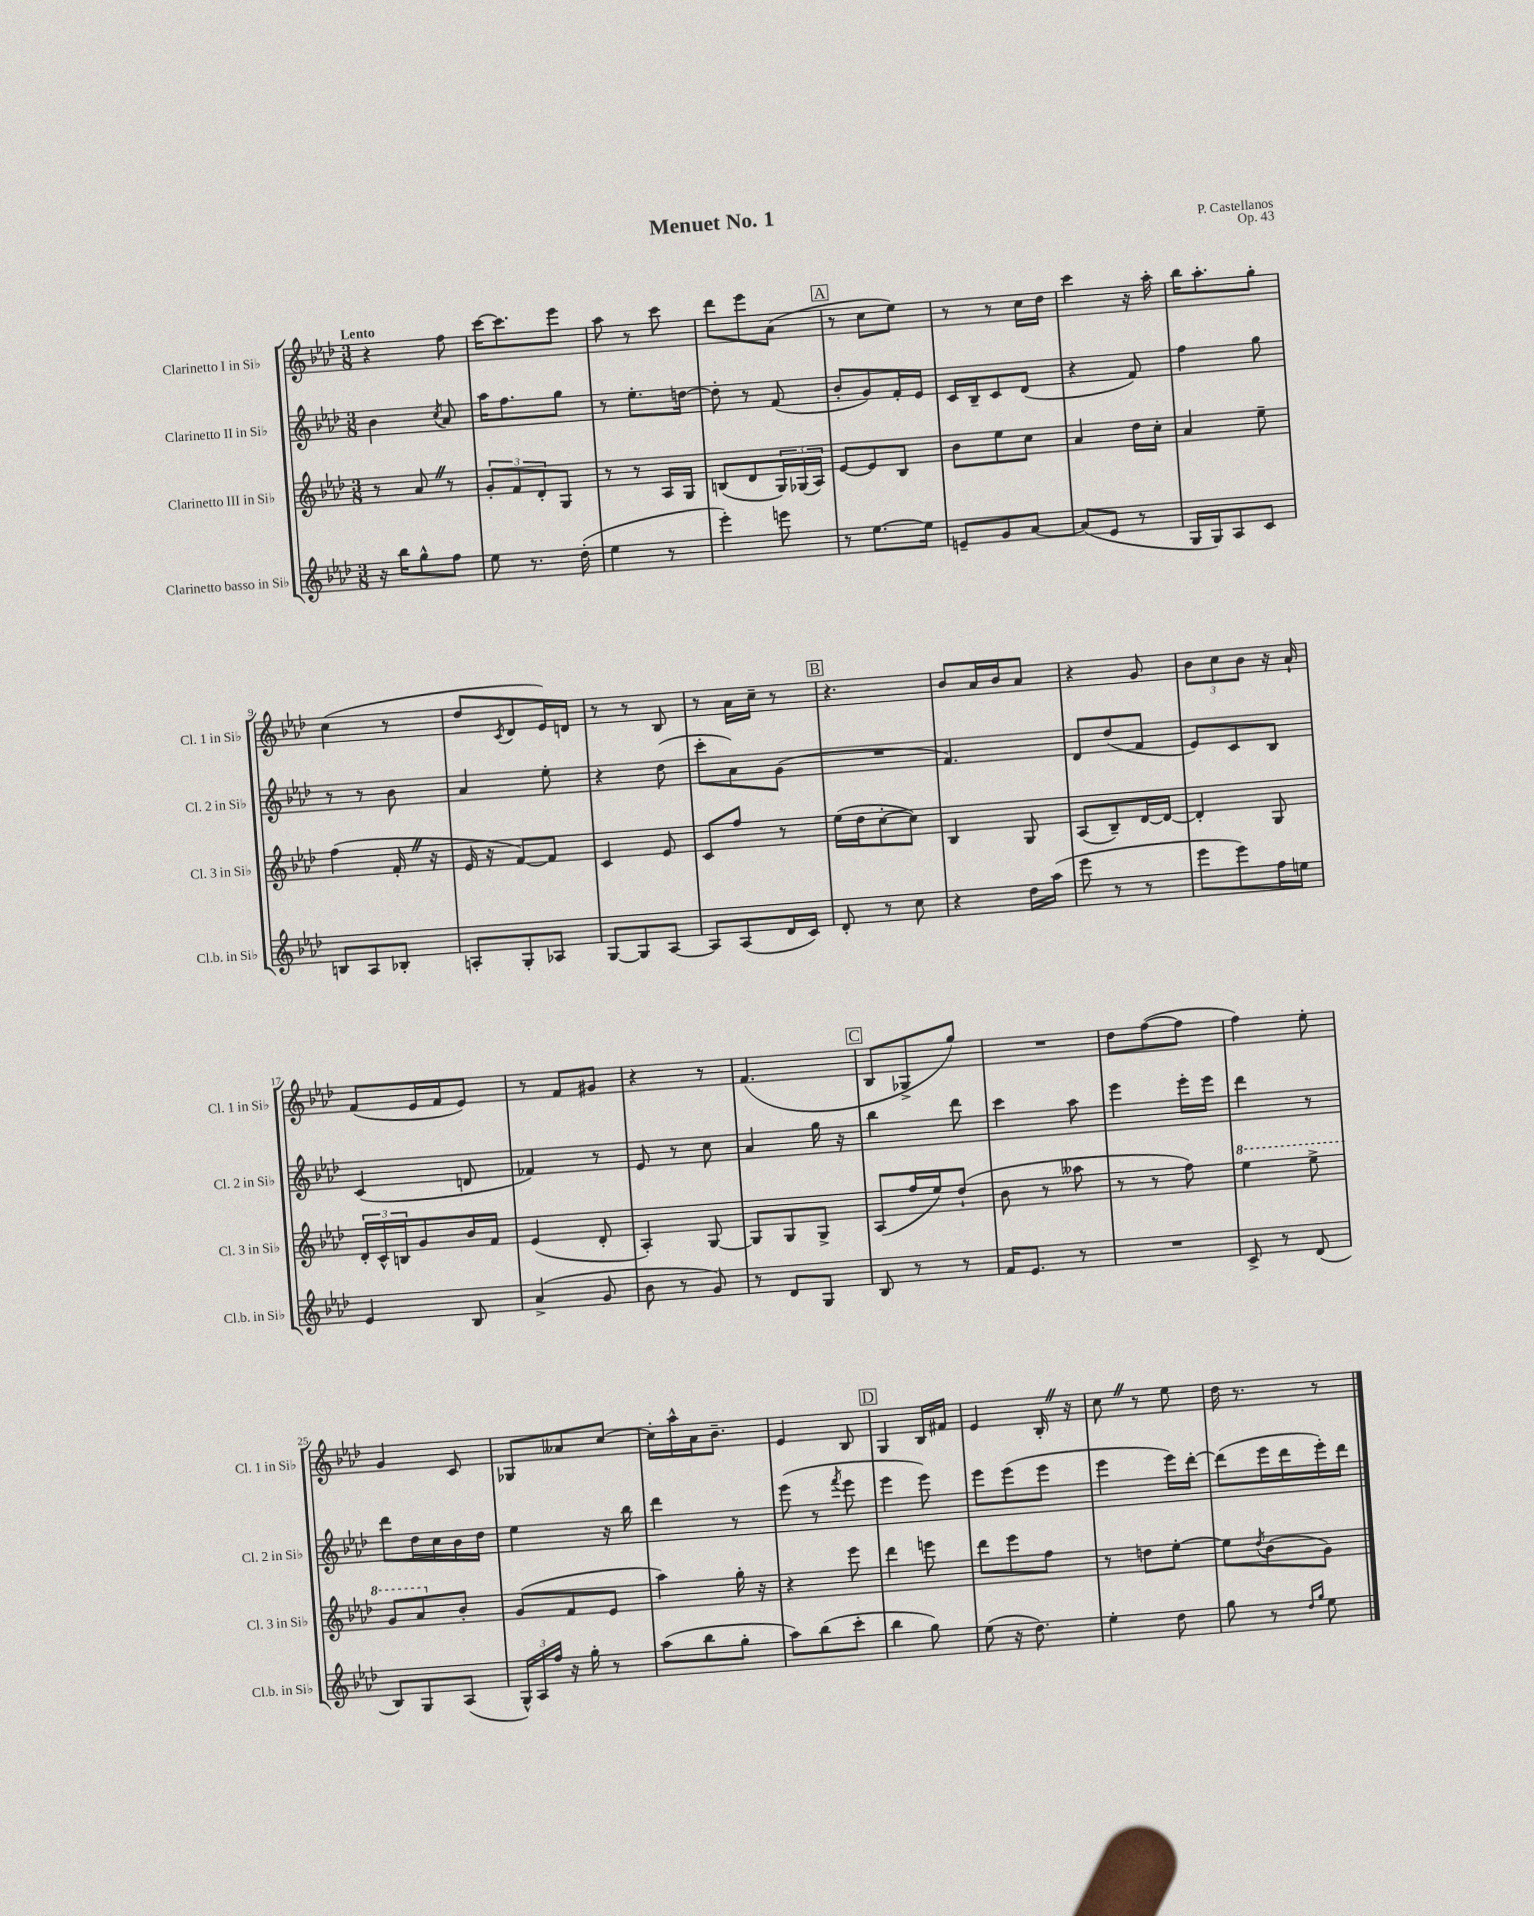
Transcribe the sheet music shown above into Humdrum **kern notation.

**kern	**kern	**kern	**kern
*part4	*part3	*part2	*part1
*staff4	*staff3	*staff2	*staff1
*I"Clarinetto basso in Si♭	*I"Clarinetto III in Si♭	*I"Clarinetto II in Si♭	*I"Clarinetto I in Si♭
*I'Cl.b. in Si♭	*I'Cl. 3 in Si♭	*I'Cl. 2 in Si♭	*I'Cl. 1 in Si♭
*clefG2	*clefG2	*clefG2	*clefG2
*k[b-e-a-d-]	*k[b-e-a-d-]	*k[b-e-a-d-]	*k[b-e-a-d-]
*M3/8	*M3/8	*M3/8	*M3/8
=1	=1	=1	=1
!	!	!	!LO:TX:a:B:t=Lento
16r	8r	4b-\	4r
16bb-\KL	.	.	.
8gg^^\	8a-Z/	.	.
.	.	8qcc/	.
8ff\J	8r	8a-/	8ff\
=2	=2	=2	=2
8ee-\	12g'/L	16aa-\KL	[16ccc\KL
.	.	8.ff\	8.ccc\]
.	12f/	.	.
8.r	.	.	.
.	12d-'/	.	.
.	8G/J	8gg\J	8eee-\J
(16dd-'\	.	.	.
=3	=3	=3	=3
4ee-\	8r	8r	8aa-\
.	8r	8.ee-'\L	8r
8r	16A-/LL	.	8ccc\
.	16G/JJ	[16ddn\Jk	.
=4	=4	=4	=4
4eee-'\)	(8Bn/L	8dd'\]	8ddd-\L
.	8d-/	8r	8eee-\
8eeen\	24G/L)	(8f/	(8a-\J
.	(24G-X/	.	.
.	24A-/JJ)	.	.
!!LO:REH:place=s1:t=A
=5	=5	=5	=5
8r	[8e-/L	8b-'/L	8r
[8.ee-\L	8e-/]	8g/)	8cc\L
.	8B-/J	16f'/L	8ee-\J)
16ee-\Jk]	.	16e-/JJ	.
=6	=6	=6	=6
8en~/L	8b-\L	16c/LL	8r
.	.	16B-~/J	.
8g/	8ee-\	8c/	8r
[8a-/J	8cc\J	(8d-/J	16cc\LL
.	.	.	16dd-\JJ
=7	=7	=7	=7
(8a-/L]	4a-/	4r	4ccc\
8e-/J	.	.	.
8r	16dd-\LL	8f/)	16r
.	16cc'\JJ	.	16aa-'\
=8	=8	=8	=8
16G/LL	4a-/	4ff\	16bb-\KL
16G/J)	.	.	8.aa-'\
8A-/	.	.	.
8c/J	8ee-~\	8gg\	8gg'\J
!!LO:LB:g=z
=9	=9	=9	=9
8Bn/L	(4ff\	8r	(4cc\
8A-/	.	8r	.
8B-X'/J	16f'Z/	8b-\	8r
.	16r	.	.
=10	=10	=10	=10
8An'/L	16e-/	4a-/	8dd-/L
.	16r	.	.
.	.	.	8qc/
8G'/	[8f/L)	.	8d-/
8A-X/J	8f/J]	8ee-'\	16e-/L)
.	.	.	16dn/JJ
=11	=11	=11	=11
[8G/L	4c/	4r	8r
8G/]	.	.	8r
[8A-/J	8e-/	(8dd-\	8B-/
=12	=12	=12	=12
8A-/L]	8c/L	8ccc'\L	8r
(8A-/	8ff/J	8a-\)	16a-\LL
.	.	.	16cc~\JJ
16d-/L	8r	(8g\J	8r
16c/JJ)	.	.	.
!!LO:REH:place=s1:t=B
=13	=13	=13	=13
8d-'/	(16ee-\LL	4.r	4.r
.	16dd-\J	.	.
8r	[8cc'\	.	.
8cc\	8cc\J])	.	.
=14	=14	=14	=14
4r	4B-/	4.f/)	8b-/L
.	.	.	16a-/L
.	.	.	16b-/J
16dd-\LL	8G/	.	8a-/J
(16aa-\JJ	.	.	.
=15	=15	=15	=15
8eee-\	(8A-/L	8d-/L	4r
8r	8B-~/)	(8dd-/	.
8r	[16d-/L	8f/J	8g/
.	16d-/JJ_	.	.
=16	=16	=16	=16
8eee-\L	4d-'/]	8e-/L)	12b-\L
.	.	.	12cc\
8eee-\)	.	8c/	.
.	.	.	12b-\J
16ff\L	8G/	8B-/J	16r
16een\JJ	.	.	16a-`/
!!LO:LB:g=z
=17	=17	=17	=17
4e-/	24d-'/LL	(4c/	(8f/L
.	24c^^/	.	.
.	24Bn/J	.	.
.	8g/	.	16e-/L
.	.	.	16f/J
8B-/	16b-/L	8dn/	8e-/J)
.	16f/JJ	.	.
=18	=18	=18	=18
(4a-^/	(4e-/	4f-X/)	8r
.	.	.	8f/L
8g/	8d-'/	8r	8g#X/J
=19	=19	=19	=19
8b-\	4A-'/)	8e-/	4r
8r	.	8r	.
8g/)	[8G/	8cc\	8r
=20	=20	=20	=20
8r	8G/L]	4a-/	(4.f/
8d-/L	8G/	.	.
8G/J	8G^/J	16gg\	.
.	.	16r	.
!!LO:REH:place=s1:t=C
=21	=21	=21	=21
8B-/	(8A-/L	4bb-\	8B-/L
8r	16ff/L	.	8G-X^/
.	16ee-/J)	.	.
8r	(8dd-`/J	8ddd-\	8gg/J)
=22	=22	=22	=22
16f/KL	8b-\	4ccc\	4.r
8.e-/J	.	.	.
.	8r	.	.
8r	8aa--X\	8aa-\	.
=23	=23	=23	=23
4.r	8r	4eee-\	8dd-\L
.	8r	.	([8ff\
.	8ff\)	16eee-'\LL	8ff\J]
.	.	16eee-\JJ	.
=24	=24	=24	=24
*	*8va	*	*
8c^/	4eee-\	4ddd-\	4ff\)
8r	.	.	.
(8d-/	8eee-^\	8r	8ee-'\
!!LO:LB:g=z
=25	=25	=25	=25
8B-/L)	8gg/L	8ddd-\L	4g/
8G/	8aa-/	16dd-\L	.
.	.	16cc\	.
*	*X8va	*	*
(8A-/J	8b-'/J	16b-\	8c/
.	.	16dd-\JJ	.
=26	=26	=26	=26
24G^^/LL)	(8g/L	4ee-\	8G-X/L
24A-/	.	.	.
24ff/JJ	.	.	.
16r	8f/	.	8a--X/
16gg'\	.	.	.
8r	8e-/J	16r	[8cc/J
.	.	16bb-\	.
=27	=27	=27	=27
(8aa-\L	4aa-\)	4ddd-\	16cc'\LL]
.	.	.	16aa-^^\
8bb-\	.	.	16a-\J
.	.	.	8.b-~\J
8gg'\J	16gg'\	8r	.
.	16r	.	.
=28	=28	=28	=28
8aa-\L)	4r	(8eee-\	4e-/
(8bb-\	.	8r	.
.	.	8qfff/	.
8ccc'\J	8eee-\	8eee-\	8B-/
!!LO:REH:place=s1:t=D
=29	=29	=29	=29
4bb-\	4ddd-\	4eee-\	4G/
8gg\)	8eeen\	8eee-\)	16B-/LL
.	.	.	16f#X/JJ
=30	=30	=30	=30
(8ee-\	8ddd-\L	8eee-\L	4e-/
16r	8eee-\	(8eee-\	.
8.dd-\)	.	.	.
.	8ff\J	8eee-\J	16B-'Z/
.	.	.	16r
=31	=31	=31	=31
4ee-'\	8r	4eee-\	8ccZ\
.	8ddn\L	.	8r
8dd-\	[8ee-'\J	16eee-\LL)	8ee-\
.	.	[16ddd-'\JJ	.
=32	=32	=32	=32
8gg\	8ee-\L]	(8ddd-\L]	16dd-\
.	.	.	8.r
.	8qdd-/	.	.
8r	(8b-\	16eee-\L	.
.	.	16ddd-\	.
16qqdd-/LL	.	.	.
16qqgg/JJ	.	.	.
8ee-\	8g\J)	16eee-'\)	8r
.	.	16ddd-\JJ	.
==	==	==	==
*-	*-	*-	*-
